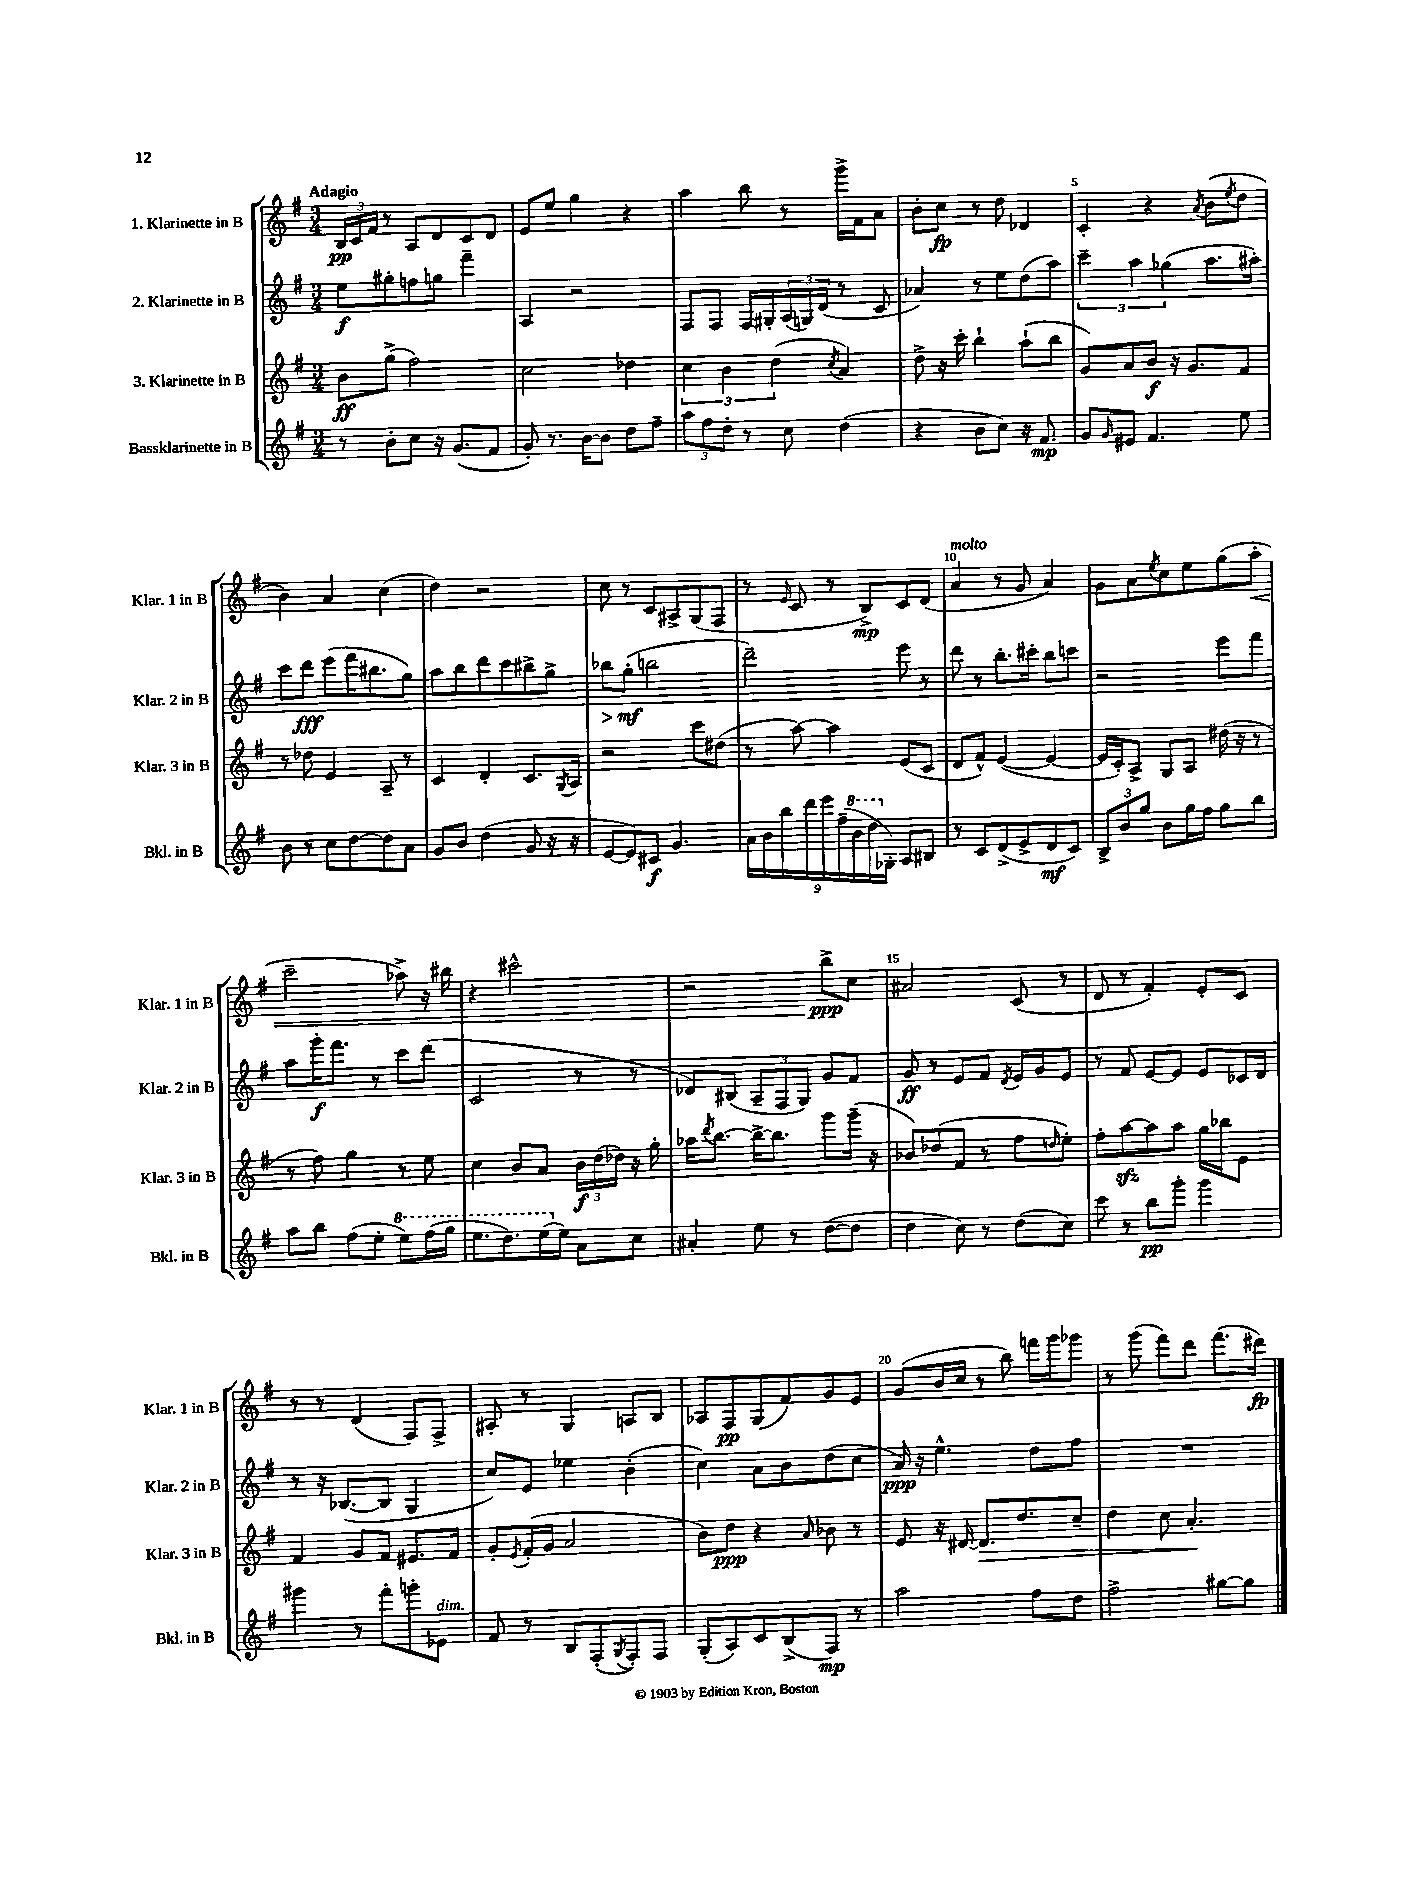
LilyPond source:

<<
\new StaffGroup <<
\new Staff = "s0" \with { instrumentName = "1. Klarinette in B" shortInstrumentName = "Klar. 1 in B" } {
    \clef treble \key g \major \numericTimeSignature \time 3/4 \tempo "Adagio"
    \tuplet 3/2 { b16\pp c'16 fis'16 } r8 a8 d'8 c'8 d'8 |
    e'8 e''8 g''4 r4 |
    a''4 b''8 r8 g'''16-> fis'16 a'8 |
    b'8-. c''8\fp r8 d''8 des'4 |
    c'4-. r4 \acciaccatura { a'8 } b'8( \acciaccatura { e''8 } d''8 |
    b'4) a'4 c''4( |
    d''4) r2 |
    c''8 r8 c'8 ais8-> g8( fis8 |
    r8 \grace { e'16 } c'8 r8 b8->\mp) c'8 d'8( |
    a'4^\markup { \italic "molto" } r8 g'8 a'4) |
    g'8 a'8 \acciaccatura { e''8 } c''8 e''8 g''8( a''8-.\< |
    c'''2-- aes''8->) r16 bis''16 |
    r4 cis'''2-^ |
    r2 b''8->\ppp\! c''8 |
    ais'2 c'8( r8 |
    d'8 r8 fis'4-.) e'8-. c'8 |
    r8 r8 d'4( fis8) fis8-> |
    ais8-. r8 g4 a8 b8 |
    aes8 fis8\pp g8( fis'8) g'8 e'8 |
    g'8( b'16 c''16 r8 b''8) f'''16 g'''16 ges'''8 |
    r8 g'''8( fis'''8) d'''8 fis'''8.( dis'''16\fp) \bar "|." |
}
\new Staff = "s1" \with { instrumentName = "2. Klarinette in B" shortInstrumentName = "Klar. 2 in B" } {
    \clef treble \key g \major \numericTimeSignature \time 3/4
    e''8\f gis''8-. f''8 g''8 fis'''4-- |
    a4 r2 |
    fis8 fis8 fis16 gis16-. \tuplet 3/2 { a16( g16) d'16( } r8 c'8 |
    aes'4) r8 e''8 d''8( a''8) |
    \tuplet 3/2 { c'''4-- a''4 ges''4( } a''8. ais''16-.) |
    c'''8 d'''8\fff e'''8( fis'''16 bis''8. g''8) |
    a''8 b''8 d'''8 c'''8 bis''8-> g''8-> |
    bes''8\> g''8-.\mf\!( b''2 |
    d'''2--) e'''8 r8 |
    d'''8 r8 b''8.-. cis'''16-. b''8 c'''8 |
    r2 e'''8 fis'''8 |
    a''8 g'''16-.\f fis'''8. r8 c'''8 d'''8( |
    c'2 r8 r8 |
    des'8) bis8( \tuplet 3/2 { a8-- fis8 g8) } g'8 fis'8 |
    g'8\ff r8 e'8 fis'8 \acciaccatura { d'8 } e'16 g'16 e'8 |
    r8 fis'8 e'8~ e'8 e'8 ces'16 d'16 |
    r8 r16 bes8.~( bes8 g4 |
    c''8) e'8 ees''4 b'4-.( |
    c''4) a'8 b'8 d''8( c''8 |
    a'16\ppp) r16 e''4.-^ d''8 fis''8 |
    R2. \bar "|." |
}
\new Staff = "s2" \with { instrumentName = "3. Klarinette in B" shortInstrumentName = "Klar. 3 in B" } {
    \clef treble \key g \major \numericTimeSignature \time 3/4
    b'8\ff g''8->( fis''2) |
    c''2 des''4 |
    \tuplet 3/2 { c''4 b'4 d''4( } \acciaccatura { c''8 } a'4) |
    d''8-> r16 c'''16-. b''4-! a''8-!( b''8 |
    g'8) a'8 b'8\f r16 g'8. fis'8 |
    r8 des''8 e'4 a8-- r8 |
    c'4 d'4-. c'8. \acciaccatura { g8 } a16 |
    r2 c'''8 dis''8( |
    r8 a''8~) a''4 e'8( c'8 |
    d'8 fis'8-^) e'4~( e'4~ |
    e'16 c'16-.) a8-> g8 a8 dis''16( r16 r8 |
    r8 fis''8) g''4 r8 e''8 |
    c''4 b'8 a'8 \tuplet 3/2 { b'16\f d''16( des''16) } r16 g''16-. |
    aes''16 \acciaccatura { d'''8 } b''8.~ b''16~-> b''8. g'''8 g'''16--( r16 |
    bes'8) des''8( fis'8 r8 fis''8 \grace { d''16 } e''8-.) |
    fis''8-. a''8~\sfz a''8 a''8 g''16 bes''16 e'8 |
    fis'4 g'8 fis'8 eis'8. fis'16 |
    g'8-. \acciaccatura { e'8 } fis'16-.( g'16 a'2 |
    b'8) d''8\ppp r4 \grace { a'16 } bes'8 r8 |
    e'8 r16 dis'16~ dis'8.\> d''8. c''8-- |
    d''4 c''8 a'4.-.\! \bar "|." |
}
\new Staff = "s3" \with { instrumentName = "Bassklarinette in B" shortInstrumentName = "Bkl. in B" } {
    \clef treble \key g \major \numericTimeSignature \time 3/4
    r8 b'8-. c''8 r16 g'8.( fis'8 |
    g'8-.) r8. b'16~ b'8 d''8 fis''8-- |
    \tuplet 3/2 { a''8 fis''8 d''8-. } r8 c''8 d''4( |
    r4 b'8 c''8) r16 fis'8.\mp |
    g'8 \grace { g'16 } eis'8 fis'4. e''8 |
    b'8 r8 c''8 d''8~ d''8 a'8 |
    g'8 b'8 d''4( g'8 r16 r16 |
    e'8~ e'8) cis'8\f g'4. |
    \tuplet 9/8 { a'16 b'16 b''16 d'''16 e'''16 fis''16--( \ottava #1 b''16 d'''16 \ottava #0 ges16-.) } a8 bis8 |
    r8 c'8 d'8->( e'8-> d'8\mf c'8) |
    \tuplet 3/2 { b8-> b'8 g''8 } b'8 g''16 fis''16 g''8 b''8 |
    a''8 b''8 fis''8( e''8-. \ottava #1 e'''8) fis'''16( g'''16 |
    e'''8. d'''8.) e'''16( \ottava #0 e''16) a'8 c''8 |
    ais'4-. e''8 r8 d''8~( d''8 |
    d''4 c''8) r8 d''8( c''8) |
    c'''8 r8 b''8\pp g'''8-. g'''4 |
    gis'''4 r8 fis'''8-. g'''8-. ees'8^\markup { \italic "dim." } |
    fis'8 r8 b8 fis8-.( \acciaccatura { g8 } fis8-.) fis8 |
    g8-.( a8) c'8 b8->( fis8\mp) r8 |
    a''2 fis''8 d''8 |
    fis''2-> gis''8~ gis''8 \bar "|." |
}
>>
>>
\layout { \context { \Score \override BarNumber.break-visibility = ##(#f #t #t) barNumberVisibility = #(every-nth-bar-number-visible 5) } }
